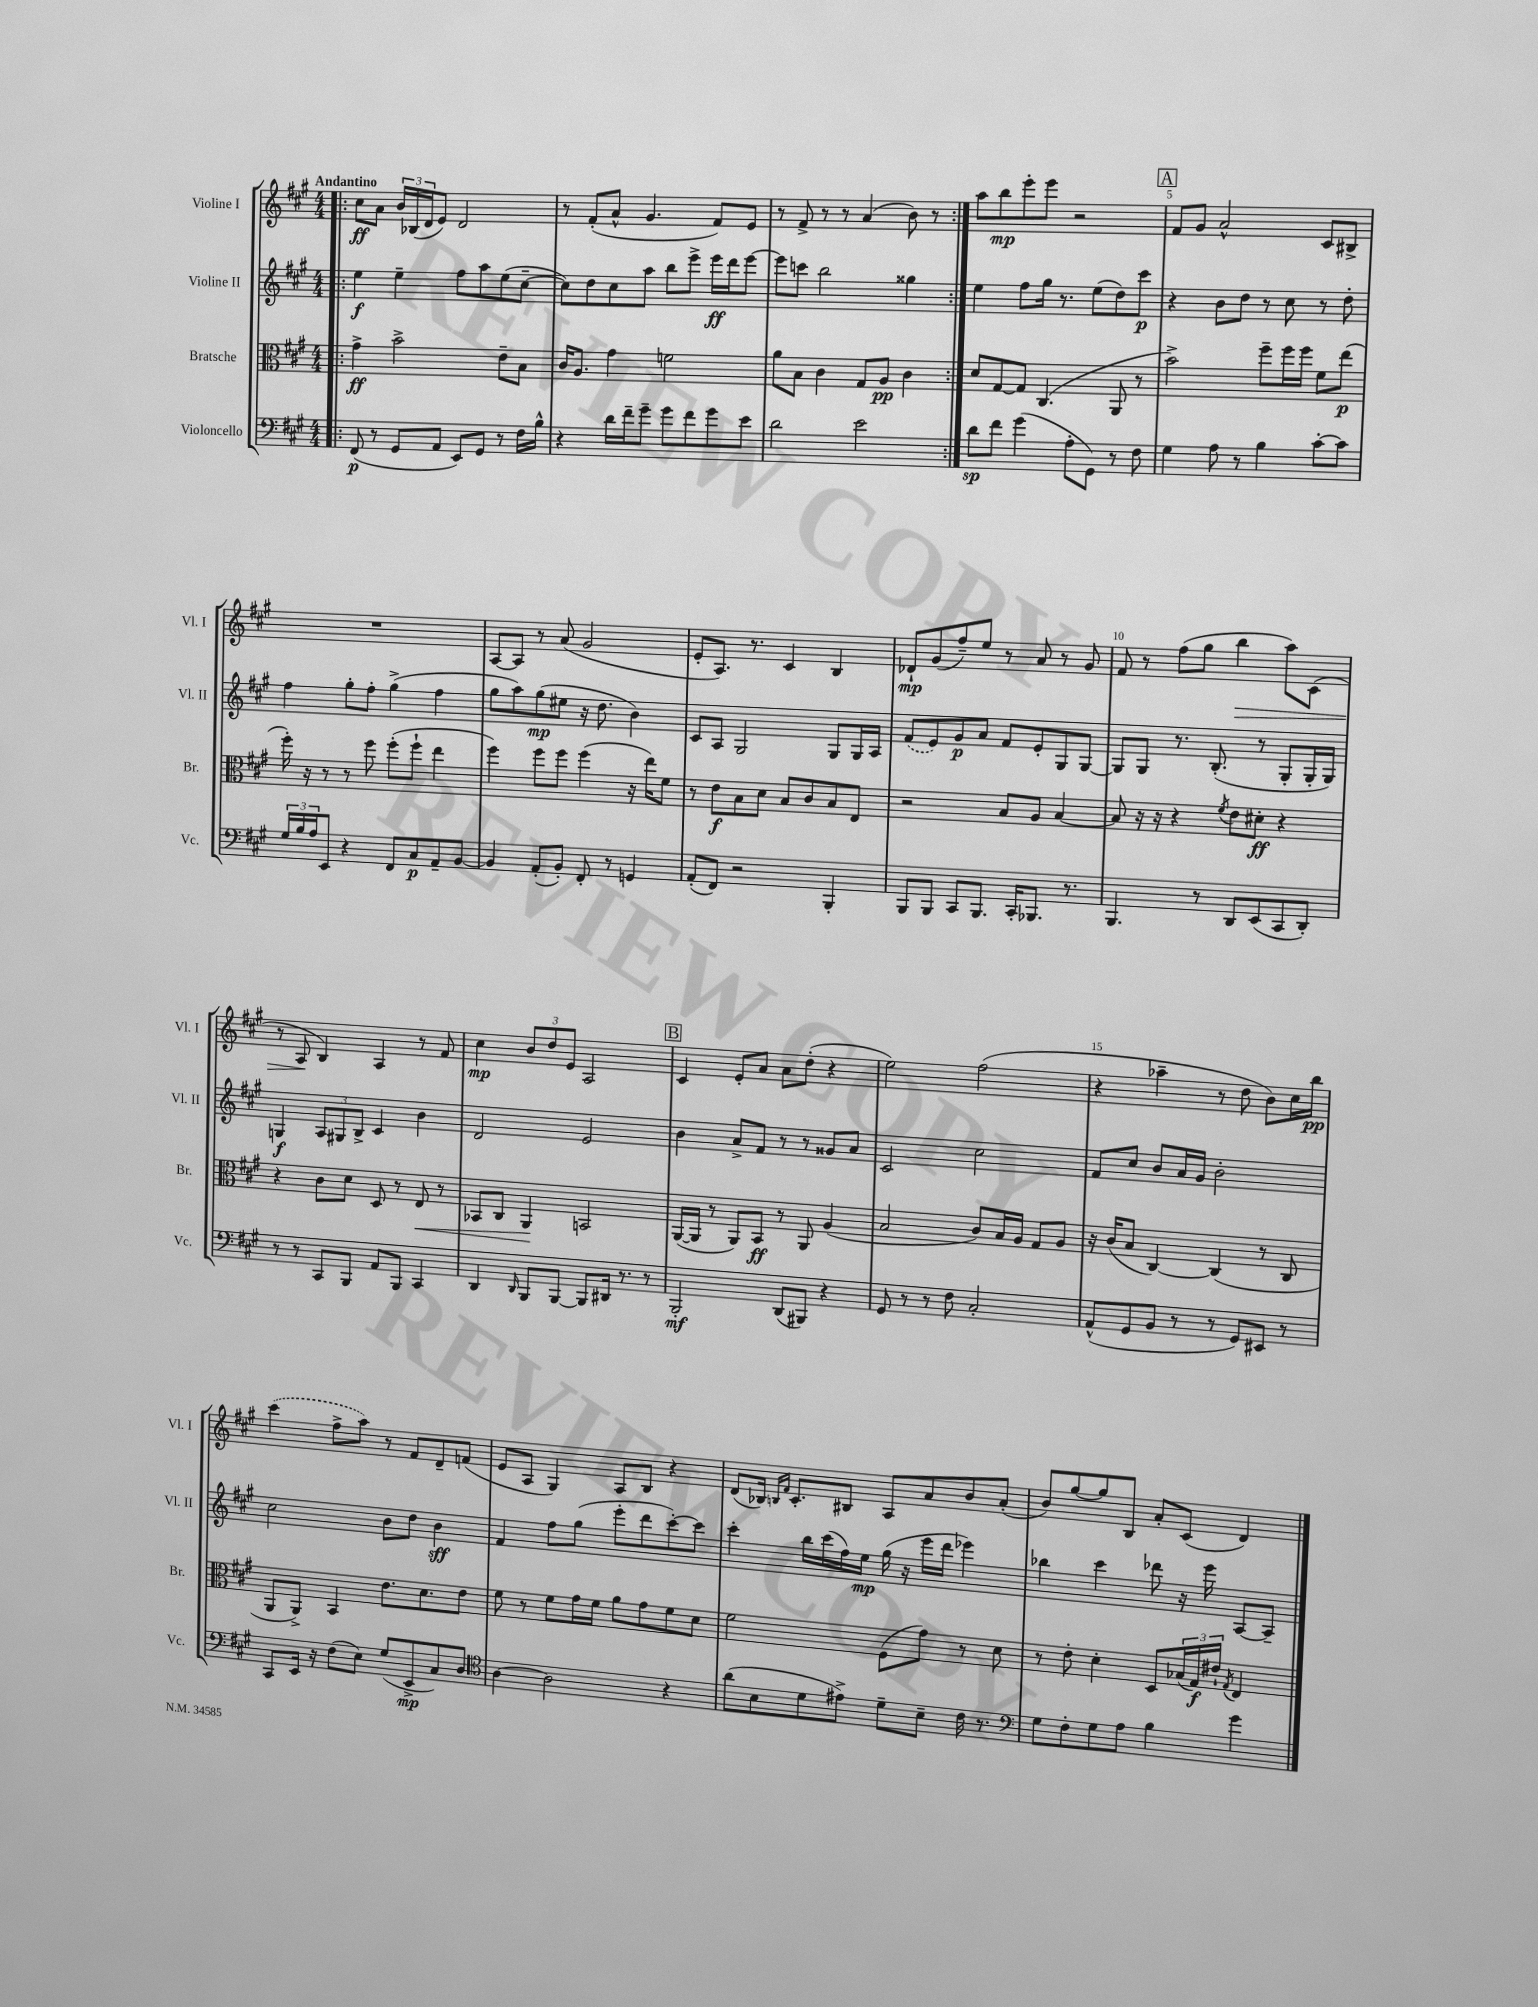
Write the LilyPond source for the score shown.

<<
\new StaffGroup <<
\new Staff = "s0" \with { instrumentName = "Violine I" shortInstrumentName = "Vl. I" } {
    \clef treble \key a \major \numericTimeSignature \time 4/4 \tempo "Andantino"
    \repeat volta 2 { \bar ".|:" cis''8\ff a'8 \tuplet 3/2 { b'16 bes16( d'16 } e'8) d'2 |
    r8 fis'8-.( a'8-^ gis'4. fis'8) e'8 |
    r8 fis'8-> r8 r8 a'4( b'8) r8 | }
    a''8 b''8\mp e'''8-. e'''8 r2 |
    \mark \markup { \box "A" } fis'8 gis'8 a'2-^ cis'8 bis8-> |
    R1 |
    a8~ a8 r8 a'8( gis'2 |
    e'8-. a8.) r8. cis'4 b4 |
    des'8-!\mp gis'8( fis''8--) e''8 r8 a'8 r8 gis'8 |
    fis'8 r8 fis''8( gis''8 b''4\> a''8) cis'8( |
    r8 a8\! b4) a4 r8 fis'8 |
    cis''4\mp \tuplet 3/2 { b'8 d''8 e'8 } a2 |
    \mark \markup { \box "B" } cis'4 e'8-. a'8 a'8 d''8-.( r4 |
    e''2) fis''2( |
    r4 aes''4-- r8 d''8 b'8) cis''16 b''16\pp |
    \once \slurDashed cis'''4( fis''8-> a''8) r8 fis'8 d'8-- f'8( |
    e'8 a8 gis4) a8 b8 r4 |
    d'8( bes16) \grace { b16 fis'16 } cis'8.-. bis8 a8 a'8 b'8 a'8-.( |
    b'8) gis''8~ gis''8 b8 a'8-. cis'8( d'4) \bar "|." |
}
\new Staff = "s1" \with { instrumentName = "Violine II" shortInstrumentName = "Vl. II" } {
    \clef treble \key a \major \numericTimeSignature \time 4/4
    \repeat volta 2 { \bar ".|:" e''4\f e''4-- fis''8 a''8 e''8( cis''8~-- |
    cis''8) d''8 cis''8 a''8 b''8 e'''8-> e'''16\ff d'''16 e'''8~ |
    e'''8 c'''8 b''2 gisis''4 | }
    e''4 fis''8 gis''16 r8. e''8( d''8) cis'''8\p |
    \mark \markup { \box "A" } r4 b'8 d''8 r8 cis''8 r8 d''8-. |
    fis''4 gis''8-. fis''8-. gis''4->( fis''4 |
    gis''8 a''8) gis''8\mp( eis''8 r16 d''8. b'4) |
    cis'8 a8 gis2 gis8 gis16 a16 |
    \once \slurDashed fis'8( e'8) gis'8\p a'8 fis'8 e'8-. gis8 gis8~ |
    gis8 gis8 r8. b8.-.( r8 gis8-. gis16-. gis16) |
    g4\f \tuplet 3/2 { a8 gis8 b8-> } cis'4 b'4 |
    d'2 e'2 |
    \mark \markup { \box "B" } b'4 a'8-> fis'8 r8 r8 gisis'8 a'8 |
    cis'2 cis''2 |
    fis'8 cis''8 b'8 a'16 gis'16 b'2-. |
    cis''2 b'8 d''8 b'4\sff |
    fis'4 fis''8 gis''8( e'''8-. d'''8 cis'''8~-.) cis'''8 |
    cis'''4-. b''16 cis'''16( fis''16) e''16\mp gis''16( r16 e'''16 d'''16 ees'''4) |
    bes''4 cis'''4 des'''8 r16 e'''16 a8~ a8-- \bar "|." |
}
\new Staff = "s2" \with { instrumentName = "Bratsche" shortInstrumentName = "Br." } {
    \clef alto \key a \major \numericTimeSignature \time 4/4
    \repeat volta 2 { \bar ".|:" gis'4->\ff b'2-> e'8-- b8 |
    cis'16 a8. gis'4 f'2 |
    a'8 b8 cis'4 gis8 a8\pp cis'4 | }
    d'8 gis8~ gis8 cis4.( a,8 r8 |
    \mark \markup { \box "A" } b'2->) fis''8-- fis''16 fis''16 fis'8 e''8\p( |
    fis''16-.) r16 r8 r8 fis''8 fis''8-.( fis''8-! e''4 |
    fis''4) fis''8 fis''8 fis''4( r16 e''16) fis'8 |
    r8 e'8\f b8 d'8 b8 cis'8 b8 e8 |
    r2 b8 a8 b4~ |
    b8 r16 r16 r4 \acciaccatura { fis'8 } e'8 dis'8-.\ff r4 |
    r4 cis'8 d'8 d8 r8 e8\< r8 |
    bes,8 cis8 a,4\! b,2 |
    \mark \markup { \box "B" } a,16~( a,16 r8 a,8) b,8\ff r8 a,8 a4( |
    b2 cis'8) b16 a16 gis8 a8 |
    r16 cis'16( b8 cis4~) cis4( r8 cis8 |
    a,8 a,8->) b,4 e'8. d'8. e'8 |
    fis'8 r8 fis'8 gis'16 fis'16 a'8 gis'8 fis'8 d'8 |
    fis'2 fis8( gis'8) r8 d'8 |
    r8 e'8-. d'4-. d8 \tuplet 3/2 { bes16( gis16\f) eis'16-! } \acciaccatura { gis8 } e4 \bar "|." |
}
\new Staff = "s3" \with { instrumentName = "Violoncello" shortInstrumentName = "Vc." } {
    \clef bass \key a \major \numericTimeSignature \time 4/4
    \repeat volta 2 { \bar ".|:" fis,8\p( r8 gis,8 a,8 e,8) gis,8 r8 fis16 b16-^ |
    r4 d'16 fis'16-- gis'8-- gis'8 fis'8 gis'8 e'8 |
    d'2 e'2 | }
    d'8\sp fis'8 gis'4( a8-. gis,8) r8 fis8 |
    \mark \markup { \box "A" } gis4 a8 r8 b4 cis'8~-. cis'8 |
    \tuplet 3/2 { gis16 b16 a16 } e,8 r4 fis,8 cis8\p a,8-- b,8~ |
    b,4 a,8-.( b,8-.) fis,8-. r8 g,4 |
    a,8-.( fis,8) r2 b,,4-. |
    b,,8 b,,8 cis,8 b,,8. cis,16-. bes,,8. r8. |
    b,,4. r8 d,8 e,8( cis,8 d,8-.) |
    r8 r8 cis,8 b,,8 a,8 b,,8 cis,4 |
    d,4 \grace { d,16 } b,,8 b,,8~ b,,8 dis,16 r8. r8 |
    \mark \markup { \box "B" } b,,2-.\mf d,8( bis,,8) r4 |
    gis,8 r8 r8 fis8 cis2-. |
    a,8-^( gis,8 b,8 r8 r8 gis,8) eis,8 r8 |
    cis,8 e,16 r16 fis8( e8) gis8( e,8->\mp cis8) d8 |
    \clef tenor a4~ a2 r4 |
    a'8( b8 d'8 eis'8->) d'8-- b8-- cis'16 r8. |
    \clef bass gis8 fis8-. gis8 a8 b4 gis'4 \bar "|." |
}
>>
>>
\layout { \context { \Score \override BarNumber.break-visibility = ##(#f #t #t) barNumberVisibility = #(every-nth-bar-number-visible 5) } }
